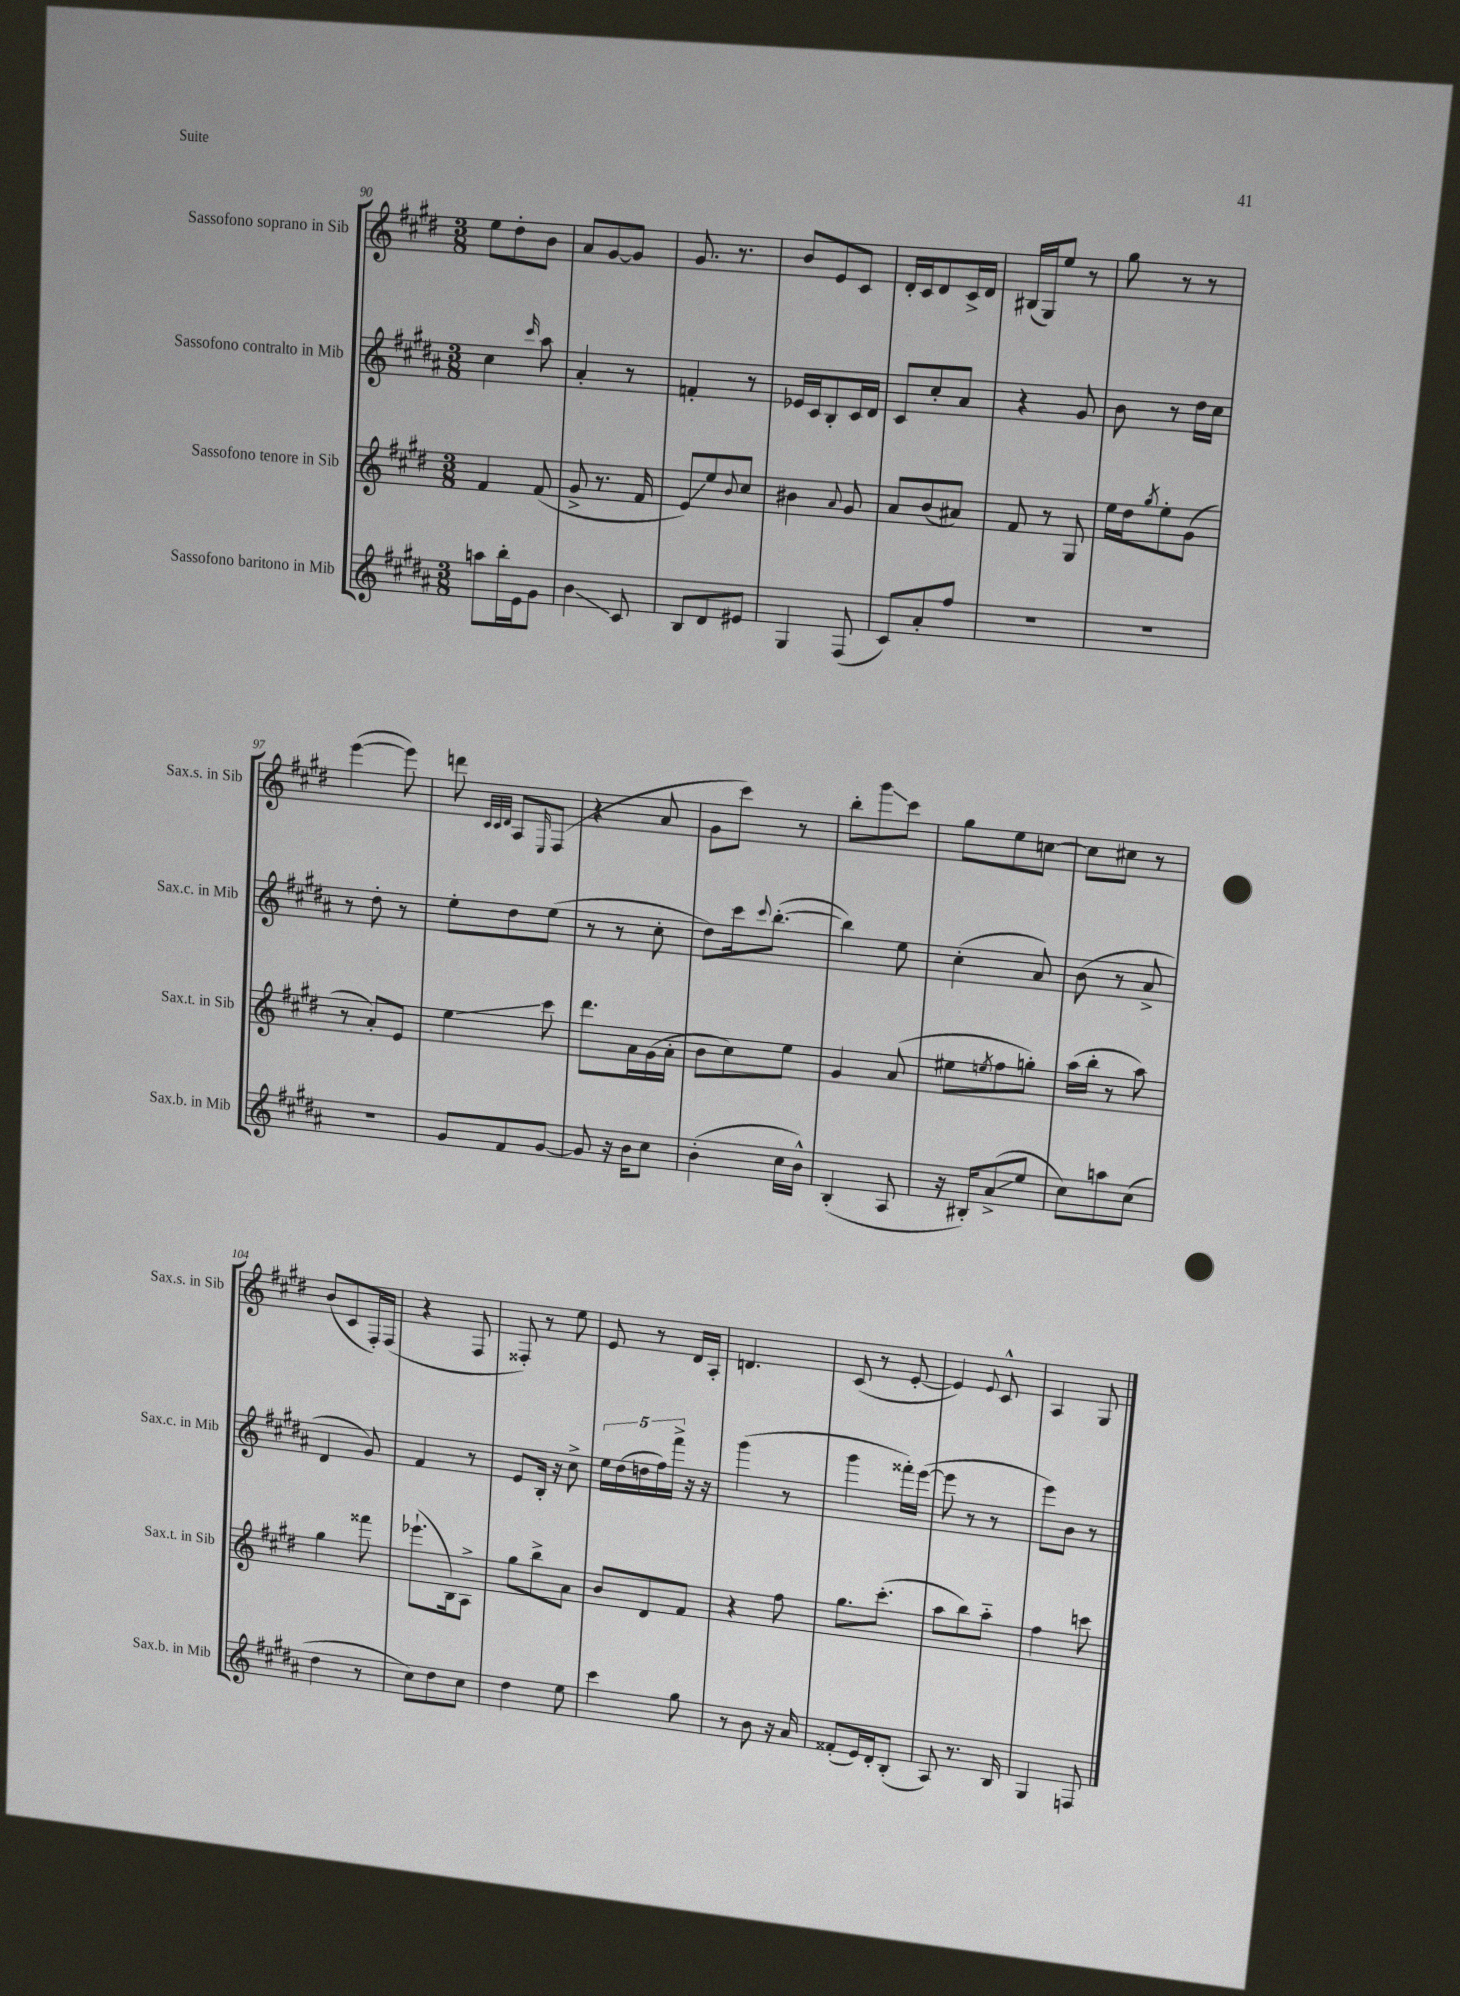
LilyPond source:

<<
\new StaffGroup <<
\new Staff = "s0" \with { instrumentName = "Sassofono soprano in Sib" shortInstrumentName = "Sax.s. in Sib" } {
    \clef treble \key e \major \numericTimeSignature \time 3/8
    e''8 dis''8-. b'8 |
    a'8 gis'8~ gis'8 |
    gis'8. r8. |
    b'8 e'8 cis'8 |
    dis'16-. cis'16 dis'8 cis'16-> dis'16 |
    bis16( gis16) e''8 r8 |
    gis''8 r8 r8 |
    e'''4~( e'''8) |
    d'''8 \grace { cis'32 cis'32 dis'32 } a8 \grace { e16 } fis8( |
    r4 a'8 |
    gis'8 cis'''8) r8 |
    b''8-. gis'''8\glissando cis'''8 |
    gis''8 e''8 c''8~ |
    c''8 cis''8 r8 |
    b'8( cis'8 fis16-.) fis16( |
    r4 fis8 |
    fisis8-.) r8 e''8 |
    e'8 r8 dis'16 a16-. |
    d'4. |
    cis'8( r8 e'8~-. |
    e'4) \appoggiatura { e'8 } cis'8-^ |
    a4 gis8 \bar "|." |
}
\new Staff = "s1" \with { instrumentName = "Sassofono contralto in Mib" shortInstrumentName = "Sax.c. in Mib" } {
    \clef treble \key b \major \numericTimeSignature \time 3/8
    cis''4 \grace { cis'''16 } ais''8 |
    ais'4-. r8 |
    f'4-. r8 |
    ees'16 cis'16 b8-. cis'16 dis'16 |
    cis'8 cis''8-. ais'8 |
    r4 gis'8 |
    b'8 r8 dis''16 cis''16 |
    r8 dis''8-. r8 |
    e''8-. dis''8 e''8( |
    r8 r8 cis''8-. |
    dis''8) cis'''16 \appoggiatura { cis'''8 } b''8.~-.( |
    b''4) e''8 |
    cis''4-.( ais'8) |
    b'8( r8 ais'8-> |
    dis'4 gis'8) |
    fis'4 r8 |
    e'8 b16-. r16 cis''8-> |
    \tuplet 5/4 { e''16 dis''16( d''16 fis''16) fis'''16-> } r16 r16 |
    gis'''4( r8 |
    gis'''4 fisis'''16-.) e'''16~( |
    e'''8 r8 r8 |
    e'''8) b'8 r8 \bar "|." |
}
\new Staff = "s2" \with { instrumentName = "Sassofono tenore in Sib" shortInstrumentName = "Sax.t. in Sib" } {
    \clef treble \key e \major \numericTimeSignature \time 3/8
    fis'4 fis'8( |
    gis'8-> r8. fis'16 |
    e'8\glissando) e''8 \appoggiatura { b'8 } cis''8 |
    bis'4 \appoggiatura { a'8 } gis'8 |
    a'8 b'8( ais'8) |
    fis'8 r8 gis8 |
    e''16 dis''16 \acciaccatura { gis''8 } e''8-. gis'8( |
    r8 a'8-.) e'8 |
    e''4\glissando cis'''8 |
    dis'''8. a'16 gis'16( a'16-. |
    b'8 cis''8) e''8 |
    gis'4 a'8( |
    eis''8 \acciaccatura { e''8 } fis''8 g''8-.) |
    a''16( b''16-. r8 a''8) |
    gis''4 fisis'''8 |
    ees'''8.-!( b16) a8-> |
    gis''8 b''8-> a'8 |
    b'8 dis'8 fis'8 |
    r4 fis''8 |
    gis''8. cis'''8.-.( |
    a''8 b''8) a''8-_ |
    fis''4 c'''8 \bar "|." |
}
\new Staff = "s3" \with { instrumentName = "Sassofono baritono in Mib" shortInstrumentName = "Sax.b. in Mib" } {
    \clef treble \key b \major \numericTimeSignature \time 3/8
    a''8 b''16-. e'16 gis'8 |
    b'4\glissando cis'8 |
    b8 dis'8 eis'8 |
    gis4 fis8( |
    cis'8) ais'8-. fis''8 |
    R4. |
    R4. |
    R4. |
    gis'8 fis'8 gis'8~ |
    gis'8 r16 b'16 cis''8 |
    b'4-.( cis''16 b'16-^) |
    b4-.( ais8 |
    r16 bis16-.) ais'8->\glissando( e''8 |
    cis''8) a''8 cis''8( |
    dis''4 r8 |
    cis''8) dis''8 cis''8 |
    dis''4 e''8 |
    cis'''4 gis''8 |
    r8 b'8 r16 ais'16 |
    fisis'8-.( e'16) dis'16-. b8-.( |
    ais8) r8. b16 |
    gis4 f8 \bar "|." |
}
>>
>>
\layout { \context { \Score currentBarNumber = #90 } }
